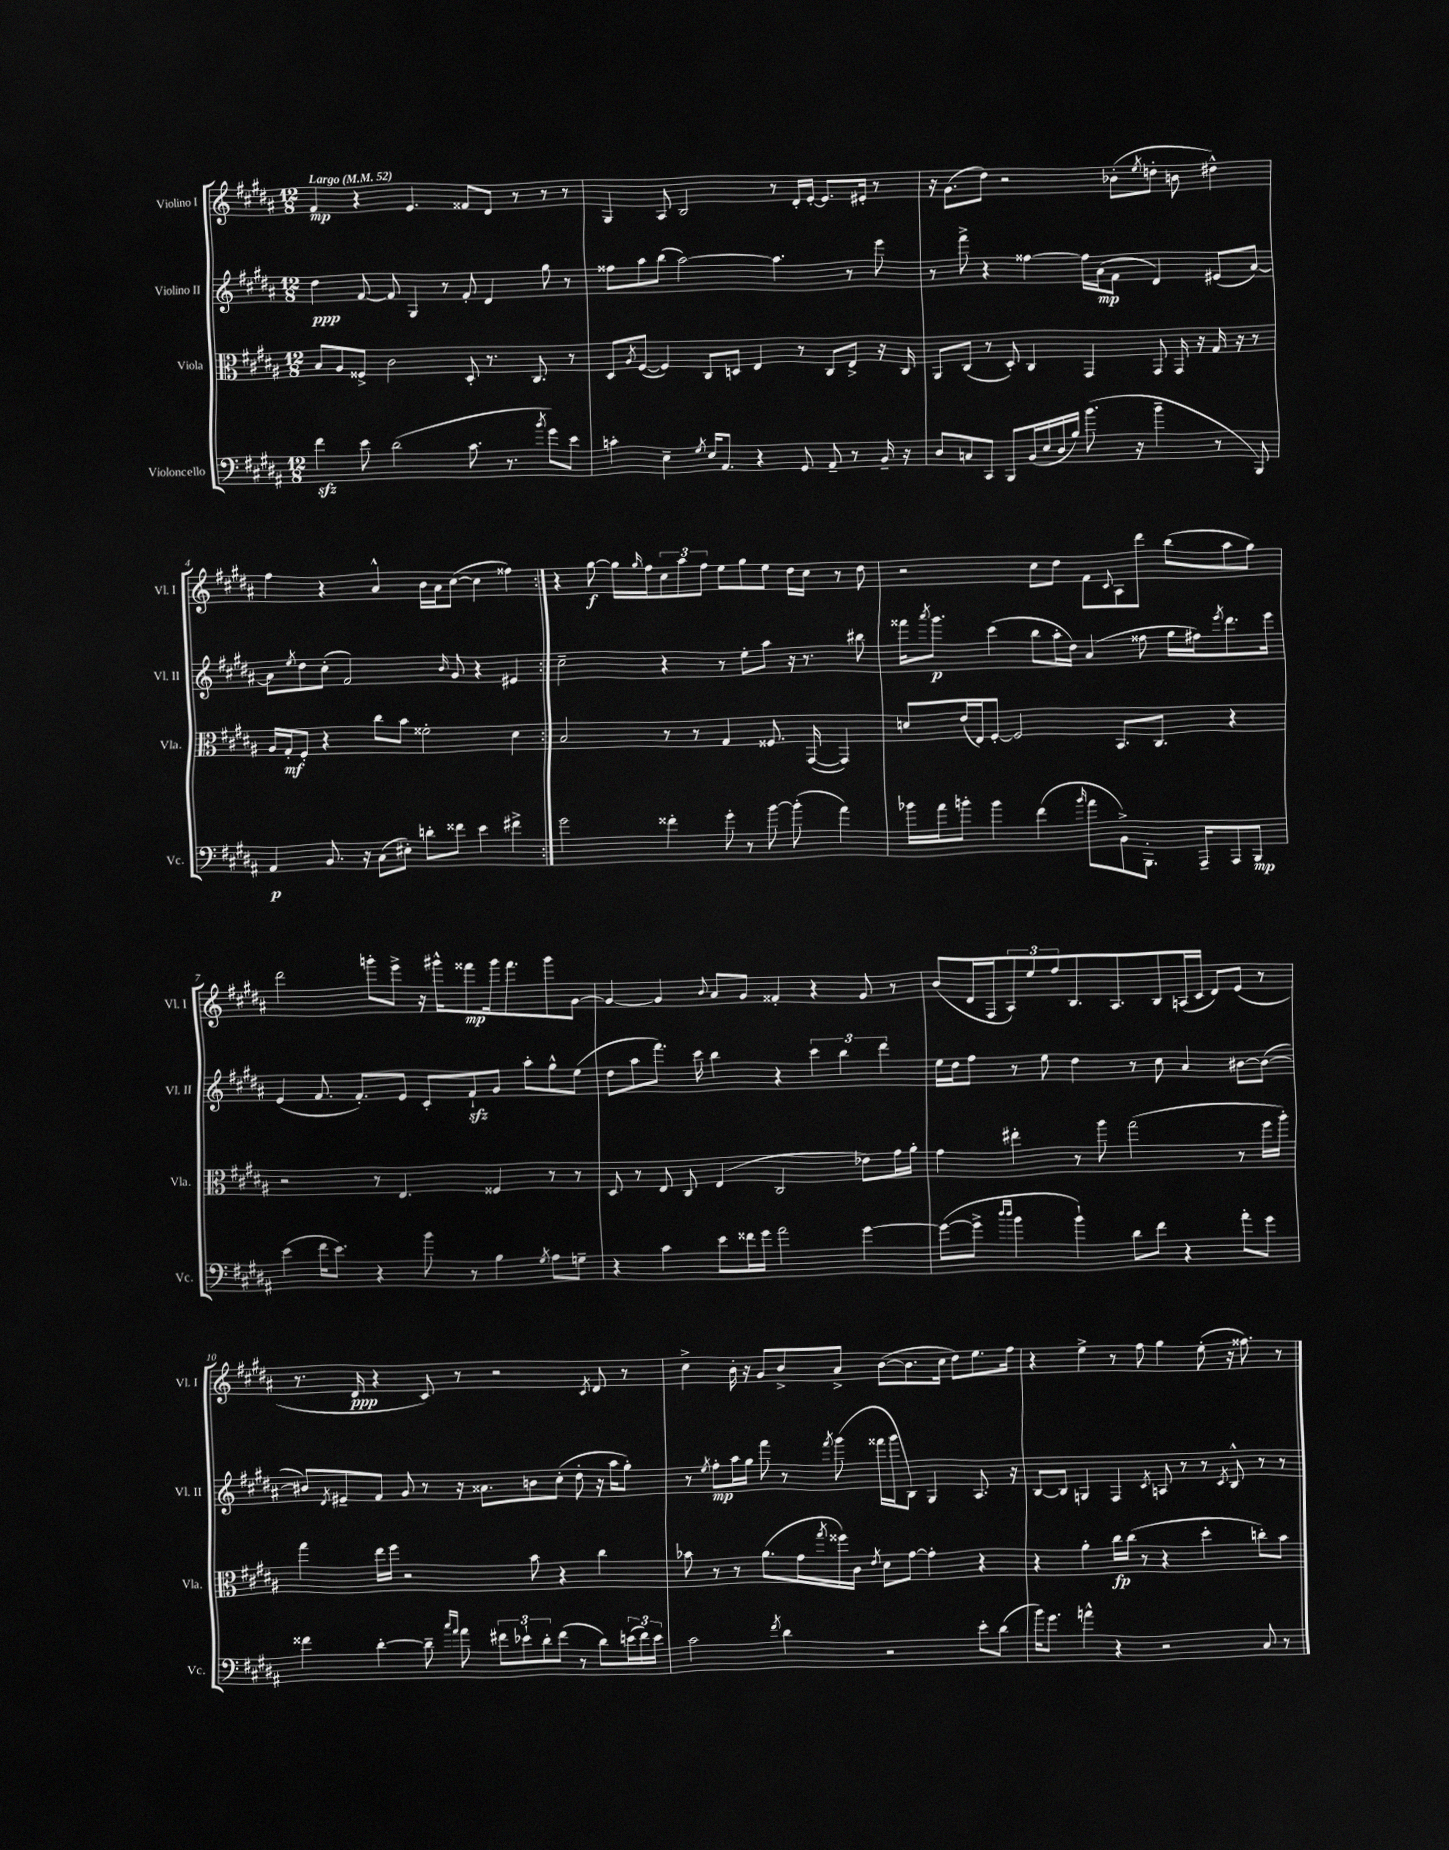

**kern	**kern	**kern	**kern
*staff4	*staff3	*staff2	*staff1
*clefF4	*clefC3	*clefG2	*clefG2
*k[f#c#g#d#a#]	*k[f#c#g#d#a#]	*k[f#c#g#d#a#]	*k[f#c#g#d#a#]
*M12/8	*M12/8	*M12/8	*M12/8
*MM52	*MM52	*MM52	*MM52
4f#\	8B/L	4dd#\	4f#/
.	8A#/	.	.
8e\	8F##^/J	[8f#/	4r
(2d#\	2c#\	8f#/]	.
.	.	4G#/	4.e/
.	.	8r	.
8.c#\	8D#'/	8f#'/	8f##/L
.	8.r	4d#/	8d#/J
8.r	.	.	.
.	.	.	8r
.	8.C#/	.	.
8qb/	.	.	.
8g#\L)	.	8gg#\	8r
8e\J	8r	8r	8r
=	=	=	=
4c'\	8D#/L	8ff##\L	4G#/
.	8qA#/	.	.
.	([8F#/J	8aa#\	.
4E~\	4F#/])	(8bb\J	8A#/
.	.	[2aa#\)	2B/
8qG#/	.	.	.
16E/LK	8C#/L	.	.
8.AA#/J	.	.	.
.	8D/J	.	.
4r	4E/	.	.
.	.	4.aa#\]	8r
8GG#/	8r	.	16d#'/LL
.	.	.	[16e'/JJ
8AA#~/	8C#/L	.	8.e/]L
8r	8E^/J	8r	.
.	.	.	16e#'/Jk
16BB~/	16r	8eee\	8r
16r	16C#/	.	.
=	=	=	=
8D#/L	8AA#/L	8r	16r
.	.	.	(8.g#\L
8C/	(8C#/J	8fff#^\	.
8CC#/J	8r	4r	8dd#\J)
8BBB/L	8D#'/)	.	2r
(16BB/L	4C#/	[4ff##\	.
16E/	.	.	.
16D#/	.	.	.
16B/JJ)	.	.	.
(8.b\	4GG#/	16ff##\]LL	.
.	.	(16a#\J	.
.	.	8f#\J	(8b-'\L
16r	.	.	.
.	.	.	8qee/
4b~\	8GG#/	4d#/)	8dd'\J
.	16GG#/	.	8b\
.	16r	.	.
8r	16G#/	(8e#/L	4dd#^^\)
.	16r	.	.
8BBB/)	8r	[8a#/J)	.
=	=	=	=
4AA#/	16A#/LL	8a#\]L	4ff#\
.	16G#'/J	.	.
.	.	8qee/	.
.	8F#'/J	8dd#\	.
8.BB/	4r	(8cc#'\J	4r
.	.	2f#/)	.
16r	.	.	.
(8C#\L	8cc#\L	.	4a#^^/
8E#'\J)	8b\J	.	.
8d'\L	2f##'\	.	16b\LL
.	.	.	16a#\J
.	.	16qqb/	.
8f##\J	.	8g#/	([8cc#\J
4e\	.	4r	4cc#\]
4f#^\	4d#\	4e#/	4ff##\)
=:|!	=:|!	=:|!	=:|!
2g#\	2B/	2cc#~\	4r
.	.	.	[8gg#\
.	.	.	16gg#\]LL
.	.	.	16qqgg#/
.	.	.	16ff#\J
4f##'\	8r	4r	12cc#\
.	.	.	12aa#\
.	8r	.	.
.	.	.	12ff#\J
8g#'\	4G#/	8r	8ee\L
8r	.	8ee'\L	8gg#\
[8b\	8.F##/	8aa#\J	8ee\J
(8b'\]	.	16r	16dd#\LL
.	([16GG#/	8.r	16cc#\JJ
4a#\)	4GG#/])	.	8r
.	.	8bb#\	8dd#\
=	=	=	=
16b-\LL	8d/L	16fff##\LK	2r
.	.	8qaaa#/	.
16a#\J	.	8.ggg#\J	.
8b'\J	(16e/L	.	.
.	16E/J)	.	.
4b\	[8F#'/J	(4ccc#\	.
.	2F#/]	.	.
(4f#\	.	8bb\L	8cc#\L
.	.	16aa#'\L	8dd#\J
.	.	16dd#\JJ)	.
16qqb/	.	.	.
8a#\L	.	(4a#/	8f#\L
.	.	.	8qqc#/
8BB^\)	8.BB/L	.	8A#\
8.BBB'\J	.	8ff##\	8ddd#\J
.	8.C#/J	.	.
.	.	16gg#\LL	(8bb\L
16AAA#~/LK	.	16ff#\J)	.
.	.	8qeee/	.
8AAA#/	4r	8.ddd#\	8aa#\
8BBB/J	.	.	8gg#\J)
.	.	16eee\Jk	.
=	=	=	=
(4e\	2r	(4e/	2ddd#\
16f#\LK	.	8.f#/	.
8.e\J)	.	.	.
.	.	8.f#'/L)	.
4r	8r	.	8ggg'\L
.	4.E/	8e/J	8eee^\J
8b\	.	8c#'/L	16r
.	.	.	16ggg#^^\LK
8r	.	8f#`/	8fff##\
4B\	4F##/	8g#/J	16ggg#\k
.	.	.	8.fff##\
.	.	8aa#'\L	.
8qG#/	.	.	.
8A#\L	8r	8gg#^^\	8ggg#\
8G~\J	8r	(8ee\J	[8g#\J
=	=	=	=
4r	8D#/	8dd#\L	4g#/_
.	8r	8aa#\	.
4c#\	8E/	8.fff#\J)	4g#/]
.	8C#/	.	.
.	.	16ccc#\	.
.	.	.	8qqb/
8e\L	(4E/	4bb\	8a#/L
16f##\L	.	.	8g#/J
16g#\JJ	.	.	.
2a#\	2C#/	4r	4f##'/
.	.	6ccc#\	4r
.	.	6bb\	.
[4g#\	8e-\L)	.	8g#/
.	.	6ddd#\	.
.	16g#\L	.	8r
.	16a#'\JJ	.	.
=	=	=	=
(8g#\_L	4g#\	16ee\LL	(8b/L
.	.	16dd#\J	.
8g#^\]J	.	8ff#\J	16d#/L
.	.	.	16F#/J
16qqdd#/LL	.	.	.
16qqdd#/JJ	.	.	.
4b\	4ee#'\	8r	12A#/)
.	.	.	12ee/
.	.	8ee\	.
.	.	.	12ff#/
4b`\)	8r	4dd#\	8.B/
.	8aa#\	.	.
.	.	.	8.A#/
8d#\L	(2gg#\	8r	.
8f#\J	.	8cc#\	8B/
4r	.	4a#/	(16A/L
.	.	.	16c#/JJ
.	.	.	8d#/L)
8a#'\L	8r	[8b#\L	(8e/J
8g#\J	16ff#\LL	(8b#\_J	8r
.	16aa#'\JJ)	.	.
=	=	=	=
4f##\	4gg#\	8b#/]L)	8.r
.	.	8qd#/	.
.	.	8e#~/	.
.	.	.	16d#/
[4d#'\	16ee\LL	8f#/J	4r
.	16ff#\JJ	.	.
.	2r	8g#/	.
8d#~\]	.	8r	8c#/)
16qqcc#/LL	.	.	.
16qqa#/JJ	.	.	.
8a#\	.	16r	8r
.	.	8.a##\L	.
12f#\L	.	.	2r
12e-`\	.	.	.
.	8b\	8b\	.
12d#'\	.	.	.
(8f#\J	4r	(8cc#'\J	.
8r	.	8dd#'\	.
.	.	.	8qc#/
8d#\L)	4cc#\	16r	8d#/
.	.	16aa#\LK	.
(24e\L	.	8gg#'\J)	8r
24f#\)	.	.	.
24e\JJ	.	.	.
=	=	=	=
2c#\	8b-\	8r	4cc#^\
.	.	8qee/	.
.	8r	8ff#'\L	.
.	8r	16aa#\L	16b'\
.	.	16gg#\JJ	16r
.	(8.a#\L	8fff#\	8g#/L
8qf#/	.	.	.
4d#\	.	8r	8b^/
.	16g#\L	.	.
.	8qgg#/	8qfff#/	.
.	16ff##\)	(8ggg#\	8a#^/J
.	16c#\JJ	.	.
.	8qe/	.	.
2r	8d#\L	16fff##\LL	([8b\L
.	.	16ggg#\J	.
.	[8g#\J	8B\J)	8.b\]
.	4g#'\]	4G#/	.
.	.	.	16cc#\Jk
.	.	.	8dd#\L)
8e'\L	4r	8.A#/	8.ee\
(8d#\J	.	.	.
.	.	16r	16ff#\Jk
=	=	=	=
16b\LK)	4r	[8B/L	4r
8.g#\J	.	.	.
.	.	8B/]J	.
4a^^\	4a#'\	4G/	4ee^\
4r	16cc#\LL	4F#/	8r
.	(16cc#\JJ	.	.
.	8r	.	8ff#\
.	.	8qc#/	.
2r	4r	8A/	4gg#\
.	.	8r	.
.	4dd#'\	8r	(8ee'\
.	.	8qc#/	.
.	.	8B^^/	16r
.	.	.	8.ff##\)
8C#/	8cc'\L)	8r	.
8r	8b\J	8r	8r
==	==	==	==
*-	*-	*-	*-
